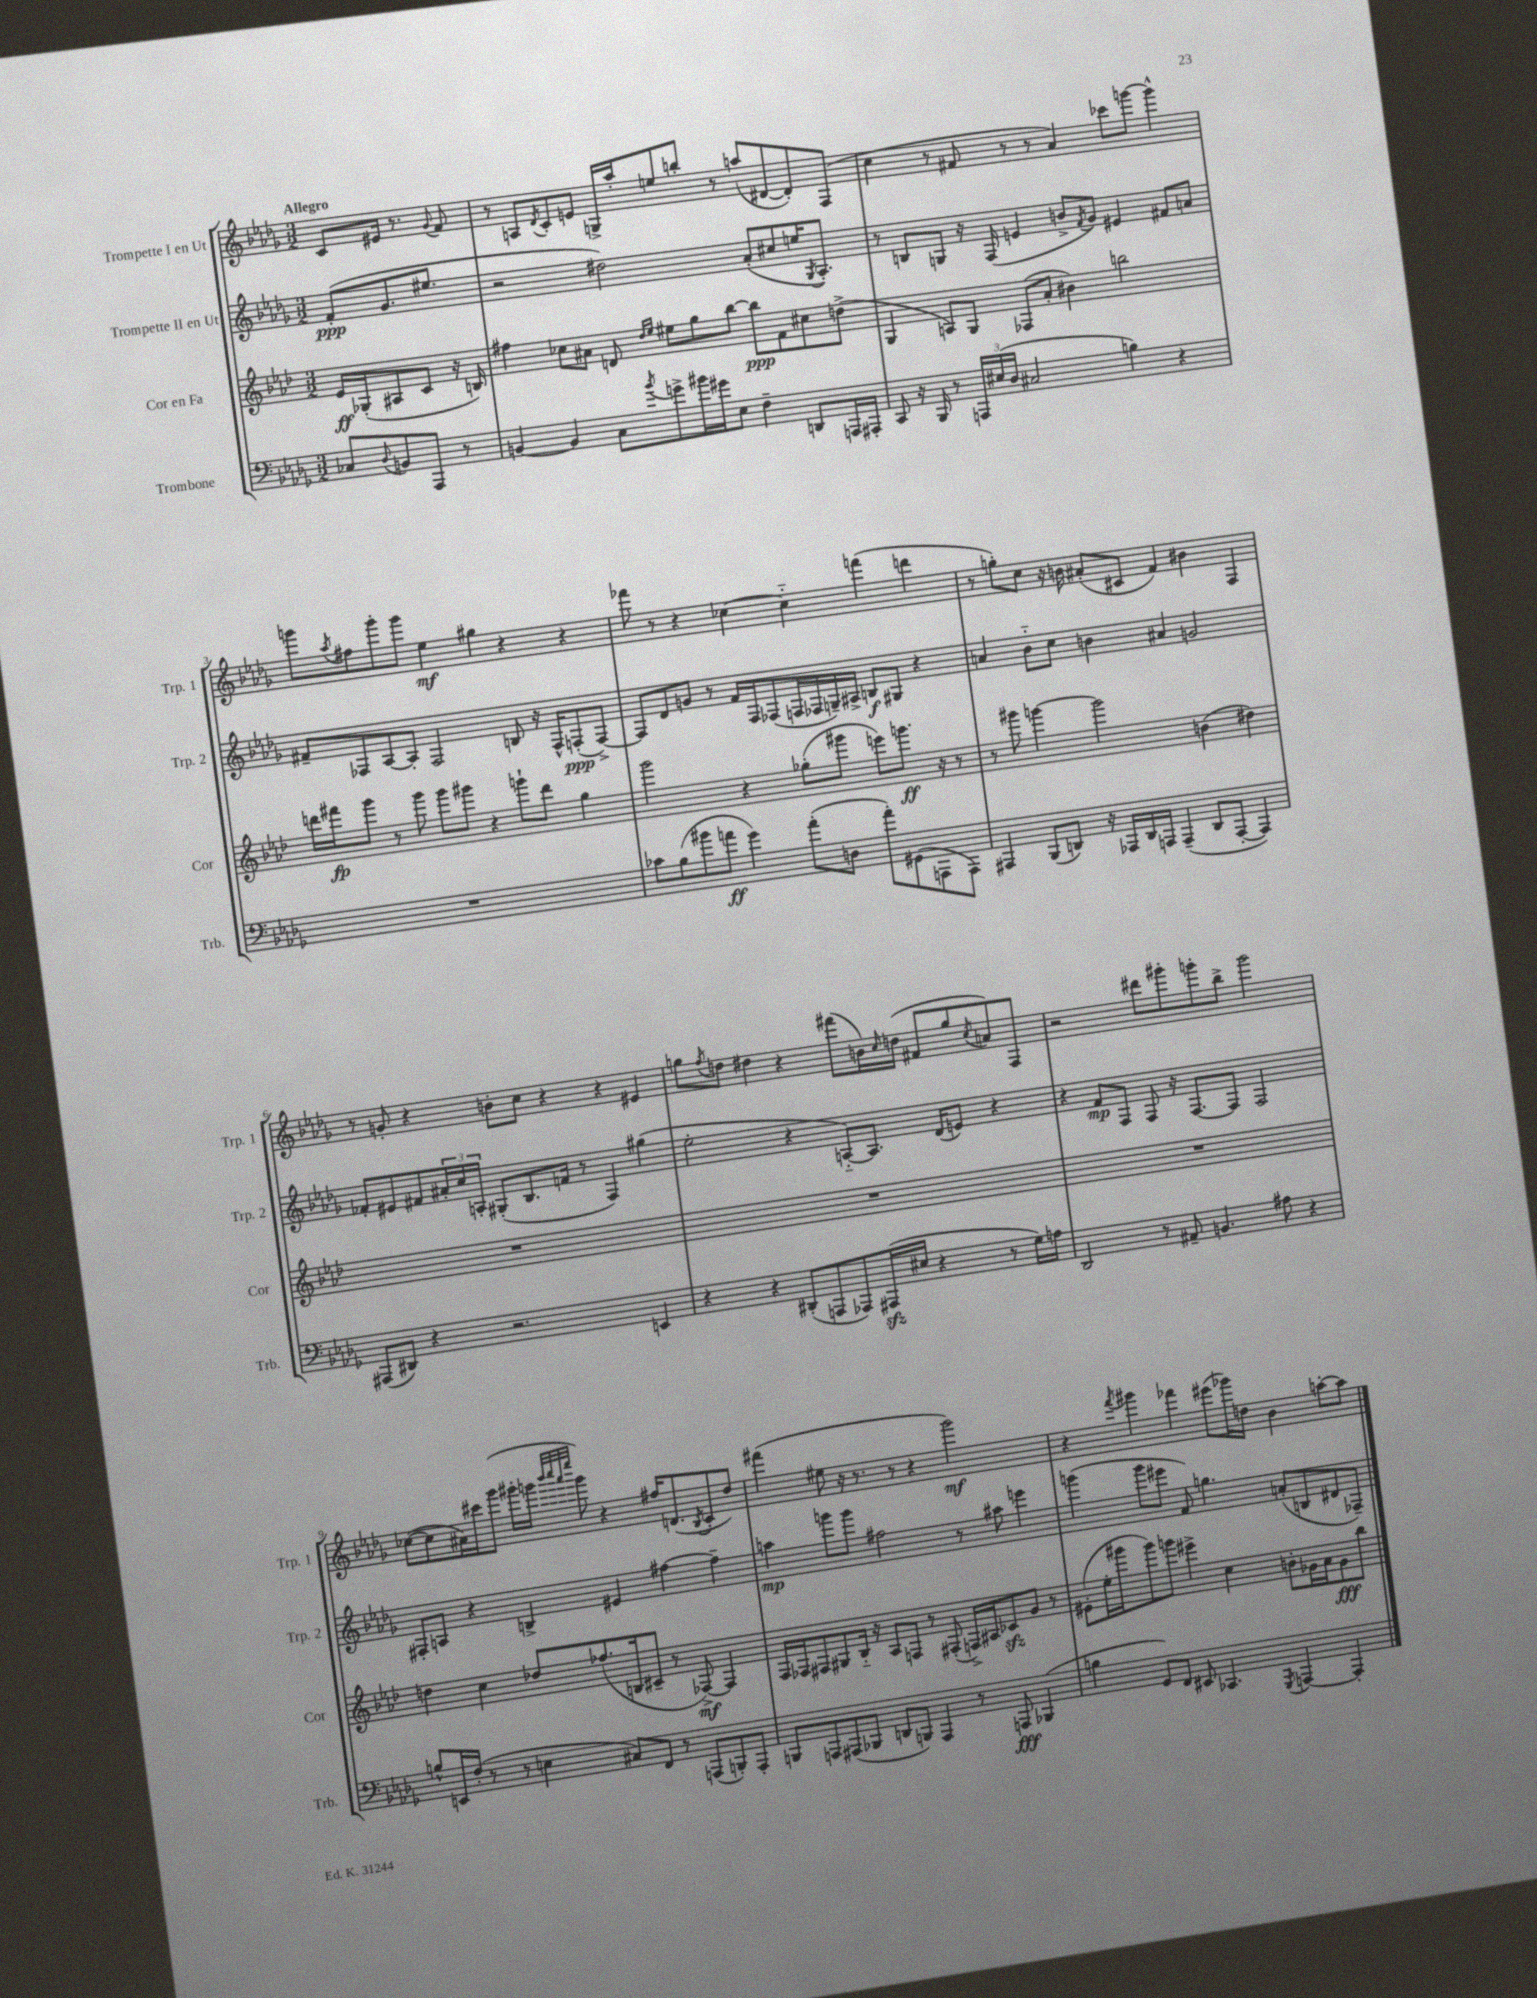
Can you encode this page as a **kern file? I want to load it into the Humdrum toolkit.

**kern	**kern	**kern	**kern
*staff4	*staff3	*staff2	*staff1
*clefF4	*clefG2	*clefG2	*clefG2
*k[b-e-a-d-g-]	*k[b-e-a-d-]	*k[b-e-a-d-g-]	*k[b-e-a-d-g-]
*M3/2	*M3/2	*M3/2	*M3/2
8C-/L	16e-/LL	(8f'/L	8c/L
.	(16G-'/J	.	.
8qqD-/	.	.	.
8BB/	8A#/	8.g-/	16e#/Jk
.	.	.	8.r
8AAA-/J	8c/J	.	.
.	.	8.ee#/J	.
.	.	.	8qqg-/
8r	16r	.	8f/
.	16B/)	.	.
=	=	=	=
[4BB/	4ff#\	2r	8r
.	.	.	8A/L
.	.	.	8qd-/
4BB/]	8cc-\L	.	8c'/
.	8a#\J	.	8e/J
8C\L	8d/	2dd#\)	16G^/LL
.	.	.	16aa-'/J
.	16qqdd-/LL	.	.
8qb-/	16qqee-/JJ	.	.
8g^\	8ee#\L	.	8ee/
16b#\L	8gg\	.	8bb'/J
16g#\J	.	.	.
8E-\J	[8bb-\J	.	8r
4F~\	8bb-\]L	(8a-'/L	(8aa/L
.	8f\	8cc#/	[8d#/
8DD/L	8cc#\	16ee/K	8d#'/])
.	.	8qG-/	.
.	.	8.A-'/J)	.
16AAA/L	(8dd^\J	.	(8F/J
16AAA#'/JJ	.	.	.
=	=	=	=
8CC/	4G/	8r	4cc\
16r	.	8B/L	.
16BBB-/	.	.	.
8r	8A/L)	8G/J	8r
24AAA/LL	8G/J	16r	8f#/
(24E#/	.	.	.
.	.	(16F/	.
24D-/JJ	.	.	.
2C#/	(8F-/L	4e/	8r
.	8a-'/J	.	8r
.	4b#\)	8b^/L	4a-/)
.	.	8qf/	.
.	.	8g-/J)	.
4B\)	2bb\	4e#/	8ccc-\L
.	.	.	[8ggg\J
4r	.	8f#/L	4ggg^^\]
.	.	8a/J	.
=	=	=	=
1.r	16ddd\LL	8f#~/L	8ggg\L
.	16fff#\J	.	.
.	.	.	8qaa-/
.	8ggg\J	8F-/	8ff#\
.	8r	[8A-/	8ggg'\
.	8ggg\	8A-'/]J	8ggg\J
.	8ggg\L	2F-/	4ee-\
.	8ggg#\J	.	.
.	4r	.	4gg#\
.	8ggg`\L	8B/	4r
.	8ddd\J	16r	.
.	.	16F-^^/LK	.
.	4gg\	(8F'/	4r
.	.	[8F^/J)	.
=	=	=	=
8c-\L	2ggg\	8F/]L	8fff-\
(8B-\	.	8d-/	8r
8b#\	.	8g/J	4r
8a\J	.	8r	.
4g-\)	4r	16f/LL	[4cc-\
.	.	16F/J	.
.	.	(8F-/	.
(8a'\L	(8gg-'\L	16F/L	4cc-'~\]
.	.	16F-/	.
8D\J	8ggg#\J	16G~/)	.
.	.	16A#^/JJ	.
8a'\L)	8eee\L)	8B/L	(4fff\
(8GG#\	8.ggg\J	8G#/J	.
8AAA\	.	4r	4ddd\
.	16r	.	.
8AAA\J)	8r	.	.
=	=	=	=
4AAA#/	8r	4a/	8r
.	8ggg#\	.	8gg'\L)
(8BBB-/L	[4ggg\	8b-'~\L	8cc\J
8DD/J)	.	8cc\J	16r
.	.	.	16b\
16r	2ggg\]	4b\	(8a#'/L
16AAA-/LL	.	.	.
16DD/	.	.	8c#/J
16AAA/JJ	.	.	.
(4AAA~/	.	4a#/	4f/)
8DD/L	(4b\	2g/	4b#\
[8AAA'/J	.	.	.
4AAA/])	4dd#\)	.	4F/
=	=	=	=
(8AAA#/L	1.r	8f-'/L	8r
8DD#/J)	.	8e#/	8g'/
4r	.	8f#/	4r
.	.	24a#'/L	.
.	.	24cc/	.
.	.	24A'/JJ	.
2.r	.	(8G#'/L	8b'\L
.	.	8.B-/	8cc\J
.	.	.	4r
.	.	16f/Jk	.
.	.	8r	.
.	.	4F/)	4r
4EE/	.	(4gg#\	4e#/
=	=	=	=
4r	1.r	2ee-'\	8gg\L
.	.	.	8qff/
.	.	.	8dd\J
4r	.	.	4dd#\
(8DD#'/L	.	4r	4r
8AAA/	.	.	.
8AAA-/)	.	[8A'~/L)	(8fff#\L
(16AAA#/L	.	8.A/]J	16b\L)
.	.	.	16qqcc/
16E#/JJ	.	.	(16dd\JJ
4r	.	.	8f#/L
.	.	(16d-/LK	.
.	.	8e/J)	8gg/
.	.	.	8qcc/
8r	.	4r	8a/)
16G-\LL)	.	.	8F/J
16A\JJ	.	.	.
=	=	=	=
2DD-/	1.r	4r	2r
.	.	8f/L	.
.	.	8F/J	.
8r	.	8F/	8ddd#\L
8AA#~/	.	16r	8ggg#'\
.	.	[8.F/L	.
4.BB/	.	.	8ggg'\
.	.	8F/]J	8bb-^\J
.	.	2F/	2ggg\
8A#\	.	.	.
4r	.	.	.
=	=	=	=
8B^^/L	4dd\	8F#'/L	([8cc-\L
16EE/L	.	8A/J	8cc-\]
(16F'/JJ	.	.	.
8r	4cc\	4r	16a#\L)
.	.	.	16ccc#\J
8r	.	.	(8ggg-\J
4E\	8dd-/L	4B^/	16ggg#'\LL
.	.	.	16ggg\JJ
.	.	.	32qqbbb-/LLL
.	.	.	32qqcccc/
.	.	.	32qqaaa-/
.	.	.	32qqeeee-/JJJ
.	(8.ff-/	.	8ggg\)
8C#/L)	.	4e#/	4r
.	16B/k	.	.
8FF/J	8c#~/J	.	.
8r	8r	[4ff#\	16ff#/LK
.	.	.	(8.d/
(8AAA/L	[8F-^/)	.	.
.	.	.	8qB-/
8BBB'/)	4F-/]	4ff#~\]	8c'/
8AAA'/J	.	.	8dd-/J)
=	=	=	=
8BBB/L	16F/LL	4aa\	(4fff#\
.	16F-/J	.	.
8AAA/	8F#/	.	.
(8AAA#/	8G#/	8ggg\L	8ee#\
8BBB-/J	16B-'~/Jk	8ggg\J	16r
.	16r	.	8.r
8DD/L	8A-/L	2ff#\	.
8BBB/J)	8F/J	.	8r
4AAA#/	8r	.	4r
.	(8F#'/	.	.
8r	16F^/LL)	8r	2ggg-\)
.	16A#/J	.	.
8AAA/	8c-/	8aa#\	.
(4BBB-/	8g/J	4eee\	.
.	8r	.	.
=	=	=	=
4B\	(8e#'\L	(4ggg\	4r
.	16ee-'\L	.	.
.	16ggg#\J	.	.
.	.	.	8qfff/
8GG-/L)	8ggg#\)	8ggg\L	4ggg#\
8FF/J	8ggg\J	8eee#\J	.
8EE#/	4eee#^\	8f/)	4fff-\
4.CC-/	.	4.gg\	.
.	4cc\	.	(8eee#\L
.	.	.	16ggg-\L)
.	.	.	16dd\JJ
8qGGG-/	.	.	.
[4AAA/	8b'\L	(8a'/L	4b-\
.	16g-\L	8B/	.
.	16a-\J	.	.
4AAA'/]	8g-\	8d#/	[8aa'\L
.	8bb-\J	8F-~/J)	8aa\]J
==	==	==	==
*-	*-	*-	*-
